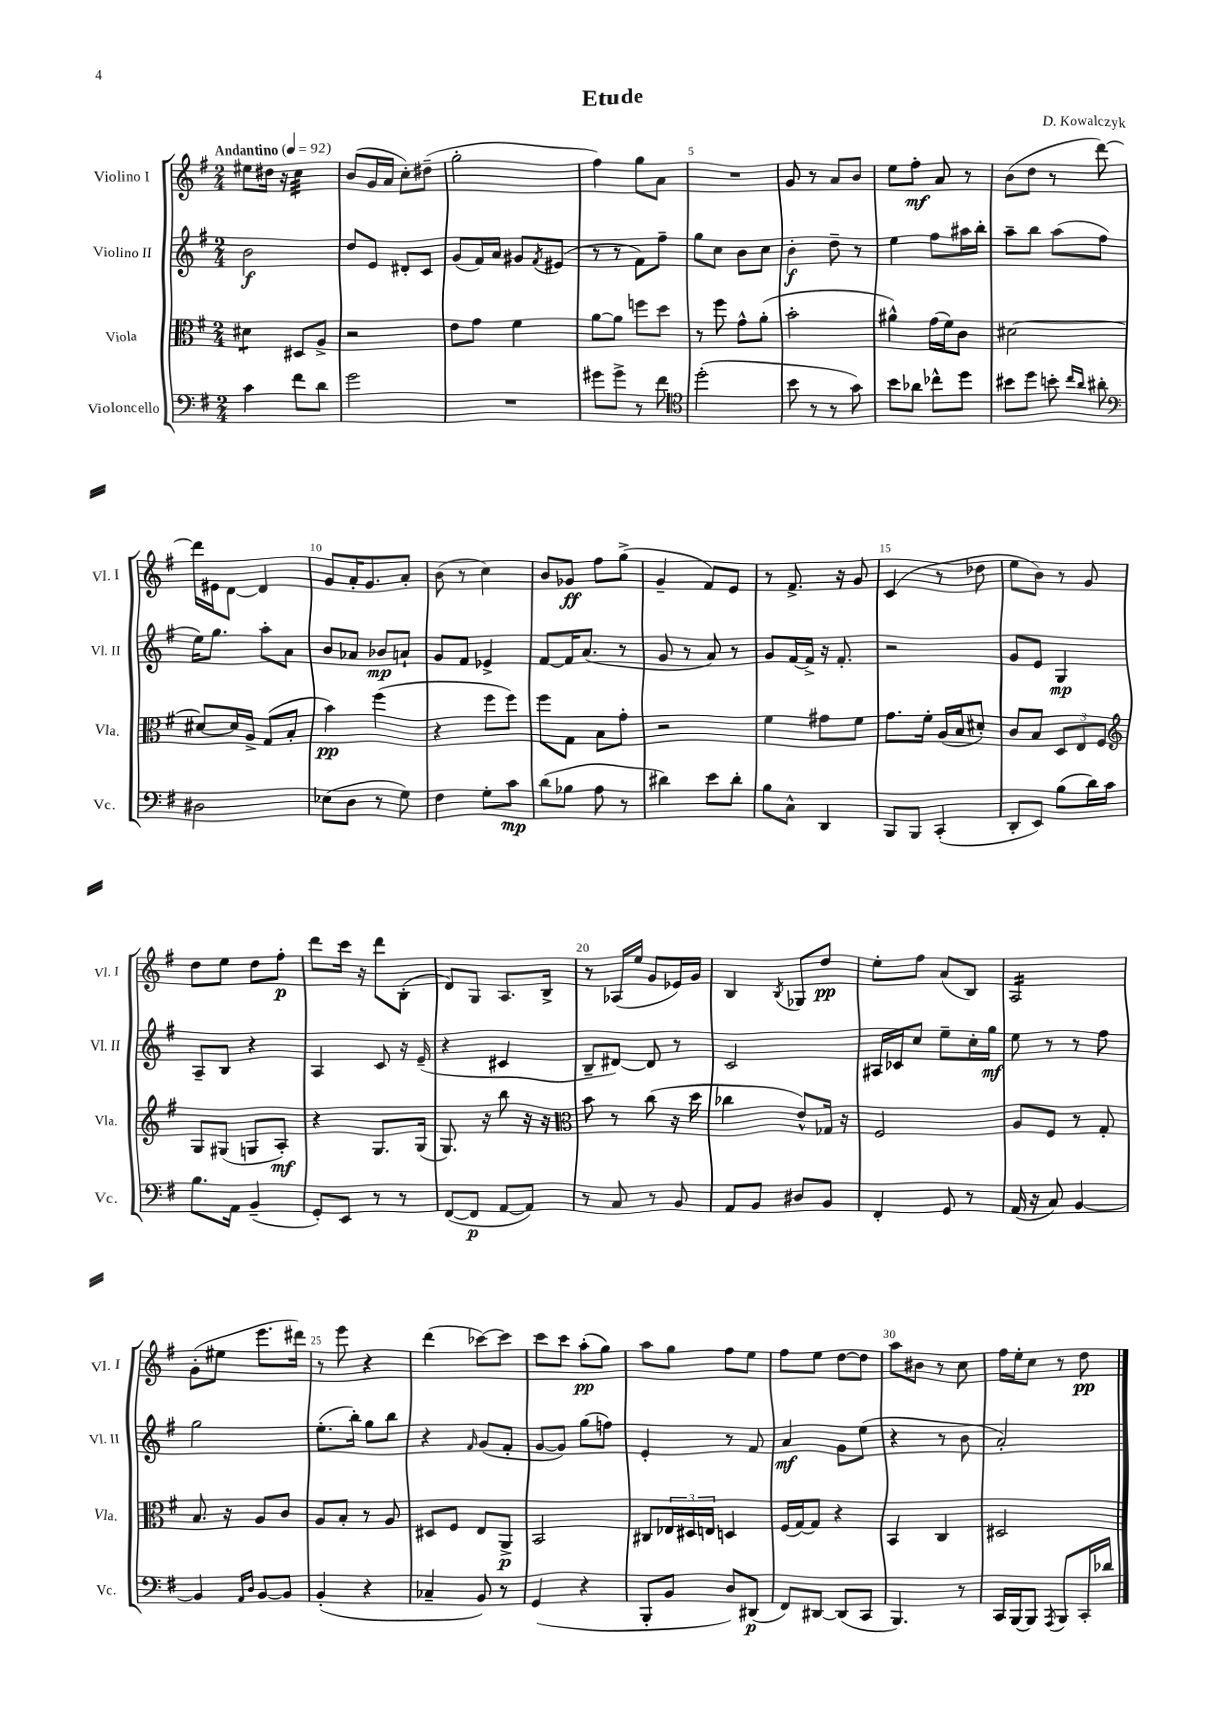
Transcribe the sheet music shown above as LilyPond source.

\header { title = "Etude" composer = "D. Kowalczyk" }
<<
\new StaffGroup <<
\new Staff = "s0" \with { instrumentName = "Violino I" shortInstrumentName = "Vl. I" } {
    \clef treble \key g \major \numericTimeSignature \time 2/4 \tempo "Andantino" 4 = 92
    eis''8 dis''16 r16 c''4:32 |
    b'8( g'16 a'16 c''8-.) dis''8--( |
    g''2-. |
    fis''4) g''8 a'8 |
    R2 |
    g'8 r8 a'8 b'8 |
    e''8 fis''8-.\mf a'8 r8 |
    b'8( d''8 r8 d'''8~) |
    d'''16 eis'16 d'8~ d'4 |
    g'8 a'16-. g'8. a'8-. |
    b'8( r8 c''4) |
    b'8 ges'8\ff fis''8 g''8->( |
    g'4-- fis'8) e'8 |
    r8 fis'8.-> r16 g'8 |
    c'4( r8 des''8 |
    e''8 b'8) r8 g'8 |
    d''8 e''8 d''8 fis''8-.\p |
    d'''8 c'''16 r16 d'''8 b8-.( |
    d'8) g8 a8. b16-> |
    r8 aes16( e''16 g'8 ees'16) g'16 |
    b4 \acciaccatura { b8 } ges8 d''8\pp |
    e''8-. fis''8 a'8( b8) |
    a2:16 |
    g'8-.( eis''8 e'''8. dis'''16) |
    r8 e'''8 r4 |
    d'''4( ces'''8~) ces'''8 |
    c'''8 c'''8 a''8-.\pp( g''8) |
    a''8 g''8 fis''8 e''8 |
    fis''8 e''8 d''8~ d''8 |
    a''8 bis'8 r8 c''8 |
    fis''16 e''16-. c''8 r8 d''8\pp \bar "|." |
}
\new Staff = "s1" \with { instrumentName = "Violino II" shortInstrumentName = "Vl. II" } {
    \clef treble \key g \major \numericTimeSignature \time 2/4
    b'2\f |
    d''8 e'8 dis'8-. c'8 |
    g'8( fis'16) a'16 gis'8 \acciaccatura { fis'8 } eis'8( |
    r8 r8 fis'8) fis''8-- |
    g''8 c''8 b'8 c''8 |
    b'4-.\f d''8-- r8 |
    e''4 fis''8 ais''16 b''16-. |
    a''8-- b''8 a''8( fis''8 |
    e''16) g''8. a''8-. a'8 |
    b'8 aes'8 bes'8\mp a'8-! |
    g'8 fis'8 ees'4-> |
    fis'8~ fis'16 a'8.( r8 |
    g'8 r8 a'8) r8 |
    g'8 fis'16~ fis'16-> r16 fis'8.-. |
    r2 |
    g'8 e'8 g4\mp |
    a8-- b8 r4 |
    a4 c'8 r16 e'16--( |
    r4 cis'4 |
    b8-- dis'8~) dis'8 r8 |
    c'2 |
    ais16 ces'16 c''8 e''8-- c''16-. g''16\mf |
    e''8 r8 r8 fis''8 |
    g''2 |
    e''8.-.( b''16-.) g''8 b''8 |
    r4 \grace { fis'16 } g'8( fis'8-. |
    g'8~ g'8) g''8( f''8) |
    e'4-. r8 fis'8 |
    a'4\mf g'8 e''8( |
    r4 r8 b'8 |
    a'2-.) \bar "|." |
}
\new Staff = "s2" \with { instrumentName = "Viola" shortInstrumentName = "Vla." } {
    \clef alto \key g \major \numericTimeSignature \time 2/4
    dis'4:8 dis8 a8-> |
    r2 |
    e'8 g'8 fis'4 |
    a'8~ a'8 f''8 d''8 |
    r8 fis''8 g'8-^ a'8-.( |
    b'2-. |
    ais'4-^) g'16( fis'16) c'8 |
    dis'2~ |
    dis'8~ dis'16 a16-> g8( b8-. |
    b'4\pp) fis''4( |
    r4 fis''8 fis''8) |
    fis''8 g8 b8 g'8-. |
    r2 |
    fis'4 gis'8 fis'8 |
    g'8. fis'16-. a16( b16 dis'8-.) |
    c'8 b8 \tuplet 3/2 { d8 e8 fis8 } |
    \clef treble g8 gis8( g8 a8-.\mf) |
    r4 g8. g16( |
    g8.) r16 b''8 r16 r16 |
    \clef alto b'8 r8 c''8( r16 d''16 |
    ces''4 e'8-^) ges16 r16 |
    fis2 |
    a8 fis8 r8 g8-. |
    b8. r16 a8 c'8 |
    a8 b8-. r8 a8 |
    dis8 fis8 e8 a,8->\p |
    b,2 |
    cis8 \tuplet 3/2 { ees16 dis16 e16 } d4 |
    fis16( g16~) g8 r4 |
    b,4 c4 |
    dis2 \bar "|." |
}
\new Staff = "s3" \with { instrumentName = "Violoncello" shortInstrumentName = "Vc." } {
    \clef bass \key g \major \numericTimeSignature \time 2/4
    c'4 fis'8 d'8 |
    g'2 |
    R2 |
    gis'8 gis'8-> r8 fis'8 |
    \clef tenor d''2-.( |
    b'8 r8 r8 g'8) |
    b'8 aes'8 ces''8-^ d''8 |
    bis'8 d''8 b'8-. \grace { c''16 a'16 } ais'8-. |
    \clef bass dis2 |
    ees8( d8 r8 g8) |
    fis4 g8-. c'8\mp |
    d'8( bes8 a8 r8 |
    dis'4) e'8 dis'8-. |
    b8 c8-^ d,4 |
    b,,8 b,,8 c,4-.( |
    d,8-. e,8) b8( d'16) c'16 |
    b8. a,16 b,4--( |
    g,8-.) e,8 r8 r8 |
    fis,8~( fis,8\p a,8~ a,8) |
    r8 c8 r8 b,8 |
    a,8 b,8 dis8 b,8 |
    fis,4-. g,8 r8 |
    a,16( r16 c8) b,4~ |
    b,4 \grace { a,16 d16 } b,8~ b,8 |
    b,4-.( r4 |
    ces4-- b,8) r8 |
    g,4( r4 |
    b,,8-. b,8 d8) dis,8\p( |
    fis,8) dis,8~ dis,8( c,8 |
    b,,4.) r8 |
    c,16 b,,16~ b,,8 \acciaccatura { a,,8 } b,,8 c,16-. des'16 \bar "|." |
}
>>
>>
\layout { \context { \Score \override BarNumber.break-visibility = ##(#f #t #t) barNumberVisibility = #(every-nth-bar-number-visible 5) } }
